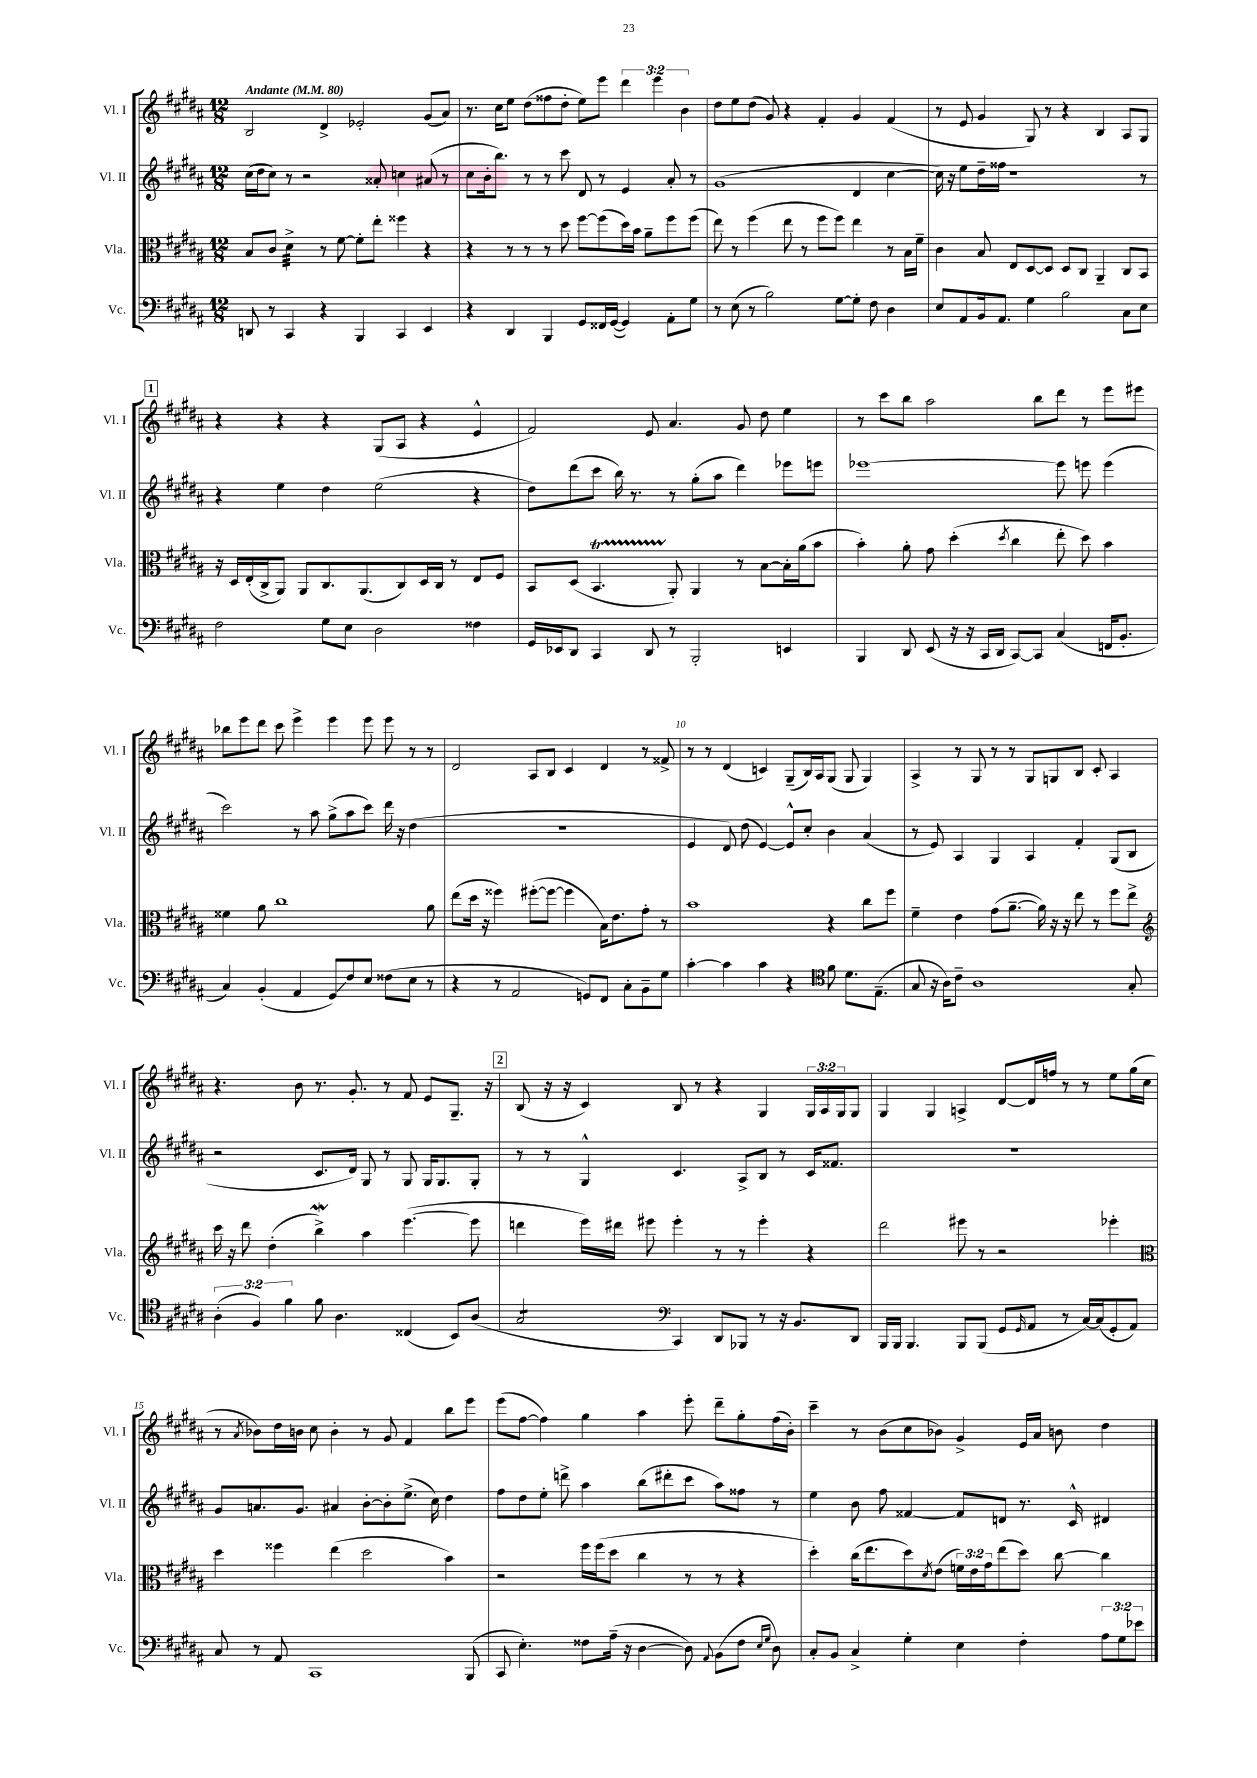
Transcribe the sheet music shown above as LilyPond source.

<<
\new StaffGroup <<
\new Staff = "s0" \with { instrumentName = "Vl. I" shortInstrumentName = "Vl. I" } {
    \clef treble \key b \major \numericTimeSignature \time 12/8 \override Staff.TupletNumber.text = #tuplet-number::calc-fraction-text \tempo "Andante" 4 = 80
    b2 dis'4-> ees'2-. gis'8( ais'8) |
    r8. cis''16 e''8 dis''8( fisis''8 dis''8-. e''8) e'''8 \tuplet 3/2 { dis'''4 e'''4 b'4 } |
    dis''8 e''8 dis''8( gis'8) r4 fis'4-. gis'4 fis'4( |
    r8 e'8 gis'4 gis8) r8 r4 b4 ais8 gis8 |
    \mark \markup { \box "1" } r4 r4 r4 gis8( ais8 r4 e'4-^ |
    fis'2) e'8 ais'4. gis'8 dis''8 e''4 |
    r8 cis'''8 b''8 ais''2 b''8 dis'''8 r8 e'''8 eis'''8 |
    bes''8 e'''8 dis'''8 cis'''8 e'''4-> e'''4 e'''8 e'''8 r8 r8 |
    dis'2 ais8 b8 cis'4 dis'4 r8 fisis'8-> |
    r8 r8 dis'4( c'4) gis8--( b16) ais16 gis8( gis8 gis4) |
    ais4-> r8 gis8 r8 r8 gis8 g8 b8 cis'8-. ais4 |
    r4. b'8 r8. gis'8.-. r8 fis'8 e'8 gis8.-- r16 |
    \mark \markup { \box "2" } b8( r16 r16 cis'4) b8 r8 r4 gis4 \tuplet 3/2 { gis16 ais16 gis16 } gis8 |
    gis4 gis4 a4-> dis'8~ dis'16 f''16 r8 r8 e''8 gis''16( cis''16 |
    r8 \acciaccatura { ais'8 } bes'8) dis''16 b'16 cis''8 b'4-. r8 gis'8 fis'4 b''8 e'''8 |
    e'''8( fis''8~ fis''4) gis''4 ais''4 e'''8-. dis'''8-- gis''8-. fis''16( b'16-.) |
    cis'''4-- r8 b'8( cis''8 bes'8) gis'4-> e'16 ais'16 b'8 dis''4 \bar "|." |
}
\new Staff = "s1" \with { instrumentName = "Vl. II" shortInstrumentName = "Vl. II" } {
    \clef treble \key b \major \numericTimeSignature \time 12/8
    cis''16( dis''16 cis''8) r8 r2 aisis'8-. c''4 ais'8( r8 |
    cis''8 b'16-. b''8.) r8 r8 cis'''8 dis'8 r8 e'4 ais'8-. r8 |
    gis'1( dis'4 cis''4~ |
    cis''16) r16 e''8 dis''16-- fisis''16 r1 r8 |
    \mark \markup { \box "1" } r4 e''4 dis''4 e''2( r4 |
    dis''8) dis'''8( cis'''8 b''16) r8. r8 gis''8-.( ais''8 dis'''4) ees'''8 e'''8 |
    ees'''1~ ees'''8 e'''8 e'''4( |
    cis'''2) r8 ais''8 gis''8->( ais''8 cis'''8) dis'''16 r16 dis''4( |
    R1. |
    e'4 dis'8) dis''8( e'4~) e'8-^ cis''8-. b'4 ais'4( |
    r8 e'8) ais4 gis4 ais4 fis'4-. gis8( b8 |
    r2 cis'8. dis'16) gis8 r8 gis8 gis16 gis8. gis8-. |
    \mark \markup { \box "2" } r8 r8 gis4-^ cis'4. ais8-> b8 r8 cis'16 fisis'8. |
    R1. |
    gis'8 a'8. gis'8. ais'4 b'8~-. b'8-. e''8.->( cis''16) dis''4 |
    fis''8 dis''8 e''8-. d'''8-> ais''4 b''8( dis'''8-. cis'''8 ais''8) fisis''8 r8 |
    e''4 b'8 fis''8 fisis'4~ fisis'8 d'8 r8. cis'16-^ dis'4 \bar "|." |
}
\new Staff = "s2" \with { instrumentName = "Vla." shortInstrumentName = "Vla." } {
    \clef alto \key b \major \numericTimeSignature \time 12/8 \override Staff.TupletNumber.text = #tuplet-number::calc-fraction-text
    b8 cis'8 dis'4:32-> r8 fis'8~ fis'8-. e''8-. fisis''4 r4 |
    r4 r8 r8 r8 dis''8 fis''8~ fis''8( dis''16) b'16 ais'8-- fis''8 fis''8( |
    e''8) r8 fis''4( e''8 r8 fis''8 fis''8) e''4 r8 b16 fis'16-- |
    cis'4 b8 e8 dis8~ dis8 dis8 cis8 ais,4-- cis8 b,8 |
    \mark \markup { \box "1" } r16 dis16 e16-.( cis16-> ais,8) ais,8 cis8. ais,8.( cis8) dis16 cis16 r8 e8 fis8 |
    b,8 dis8( b,4.\startTrillSpan ais,8-.\stopTrillSpan) ais,4 r8 b8~ b16-. ais'16( b'8 |
    b'4-.) ais'8-. gis'8 dis''4-.( \acciaccatura { dis''8 } cis''4 e''8-. dis''8) b'4 |
    fisis'4 ais'8 cis''1 ais'8 |
    e''8( dis''16 r16 fisis''4) fis''8~-.( fis''8~ fis''4 b16) e'8. gis'8-. r8 |
    b'1 r4 cis''8 fis''8 |
    fis'4-- e'4 gis'8( ais'8.~-- ais'16) r16 r16 e''8 r8 fis''8 e''8-> |
    \clef treble cis'''16 r16 dis'''8 dis''4-.( b''4->\mordent) ais''4 e'''4.~( e'''8 |
    \mark \markup { \box "2" } d'''4 e'''16) dis'''16 eis'''8 eis'''4-. r8 r8 eis'''4-. r4 |
    dis'''2 eis'''8 r8 r2 ees'''4-. |
    \clef alto dis''4 fisis''4 e''4( dis''2 b'4) |
    r2 fis''16 fis''16( dis''8 cis''4 r8 r8 r4 |
    dis''4-.) cis''16( e''8. dis''8) \acciaccatura { dis'8 } e'8( \tuplet 3/2 { f'16) e'16 gis'16 } e''8( dis''8) cis''8~ cis''4 \bar "|." |
}
\new Staff = "s3" \with { instrumentName = "Vc." shortInstrumentName = "Vc." } {
    \clef bass \key b \major \numericTimeSignature \time 12/8 \override Staff.TupletNumber.text = #tuplet-number::calc-fraction-text
    d,8 r8 cis,4 r4 b,,4 cis,4 e,4 |
    r4 dis,4 b,,4 gis,8 fisis,16 gis,16~( gis,4) ais,8-. gis8 |
    r8 e8( r8 b2) gis8~ gis8-. fis8 dis4 |
    e8 ais,8 b,16 ais,8. gis4 b2 cis8 e8 |
    \mark \markup { \box "1" } fis2 gis8 e8 dis2 fisis4 |
    gis,16 ees,16 dis,8 cis,4 dis,8 r8 b,,2-. e,4 |
    b,,4 dis,8 e,8( r16 r16 cis,16 dis,16 cis,8~) cis,8 cis4( f,16 b,8.-. |
    cis4) b,4-.( ais,4 gis,8\glissando) fis8 e8 fisis8( e8 r8 |
    r4 r8 ais,2 g,8) fis,8 cis8-. b,8-- gis8 |
    cis'4~-. cis'4 cis'4 r4 \clef tenor fis'8 dis'8. e8.--( |
    gis8 r16 ais16) cis'8-- ais1 gis8-. |
    \tuplet 3/2 { ais4-.( fis4) fis'4 } fis'8 ais4. cisis4( b,8) ais8( |
    \mark \markup { \box "2" } gis2:8 \clef bass cis,4) dis,8 bes,,8 r8 r16 b,8. dis,8 |
    b,,16 b,,16 b,,4. b,,8 b,,8( gis,8 \grace { gis,16 } ais,8 r8 cis16~) cis16( gis,8-. ais,8) |
    cis8 r8 ais,8 cis,1 b,,8( |
    cis,8 e4.-.) fisis8 ais16--( r16 dis4~ dis8) \appoggiatura { ais,8 } b,8( fisis8 \grace { e16 gis16 } dis8) |
    cis8-. b,8 cis4-> gis4-. e4 fis4-. \tuplet 3/2 { ais8 gis8 ees'8 } \bar "|." |
}
>>
>>
\layout { \context { \Score \override BarNumber.break-visibility = ##(#f #t #t) barNumberVisibility = #(every-nth-bar-number-visible 5) } }
